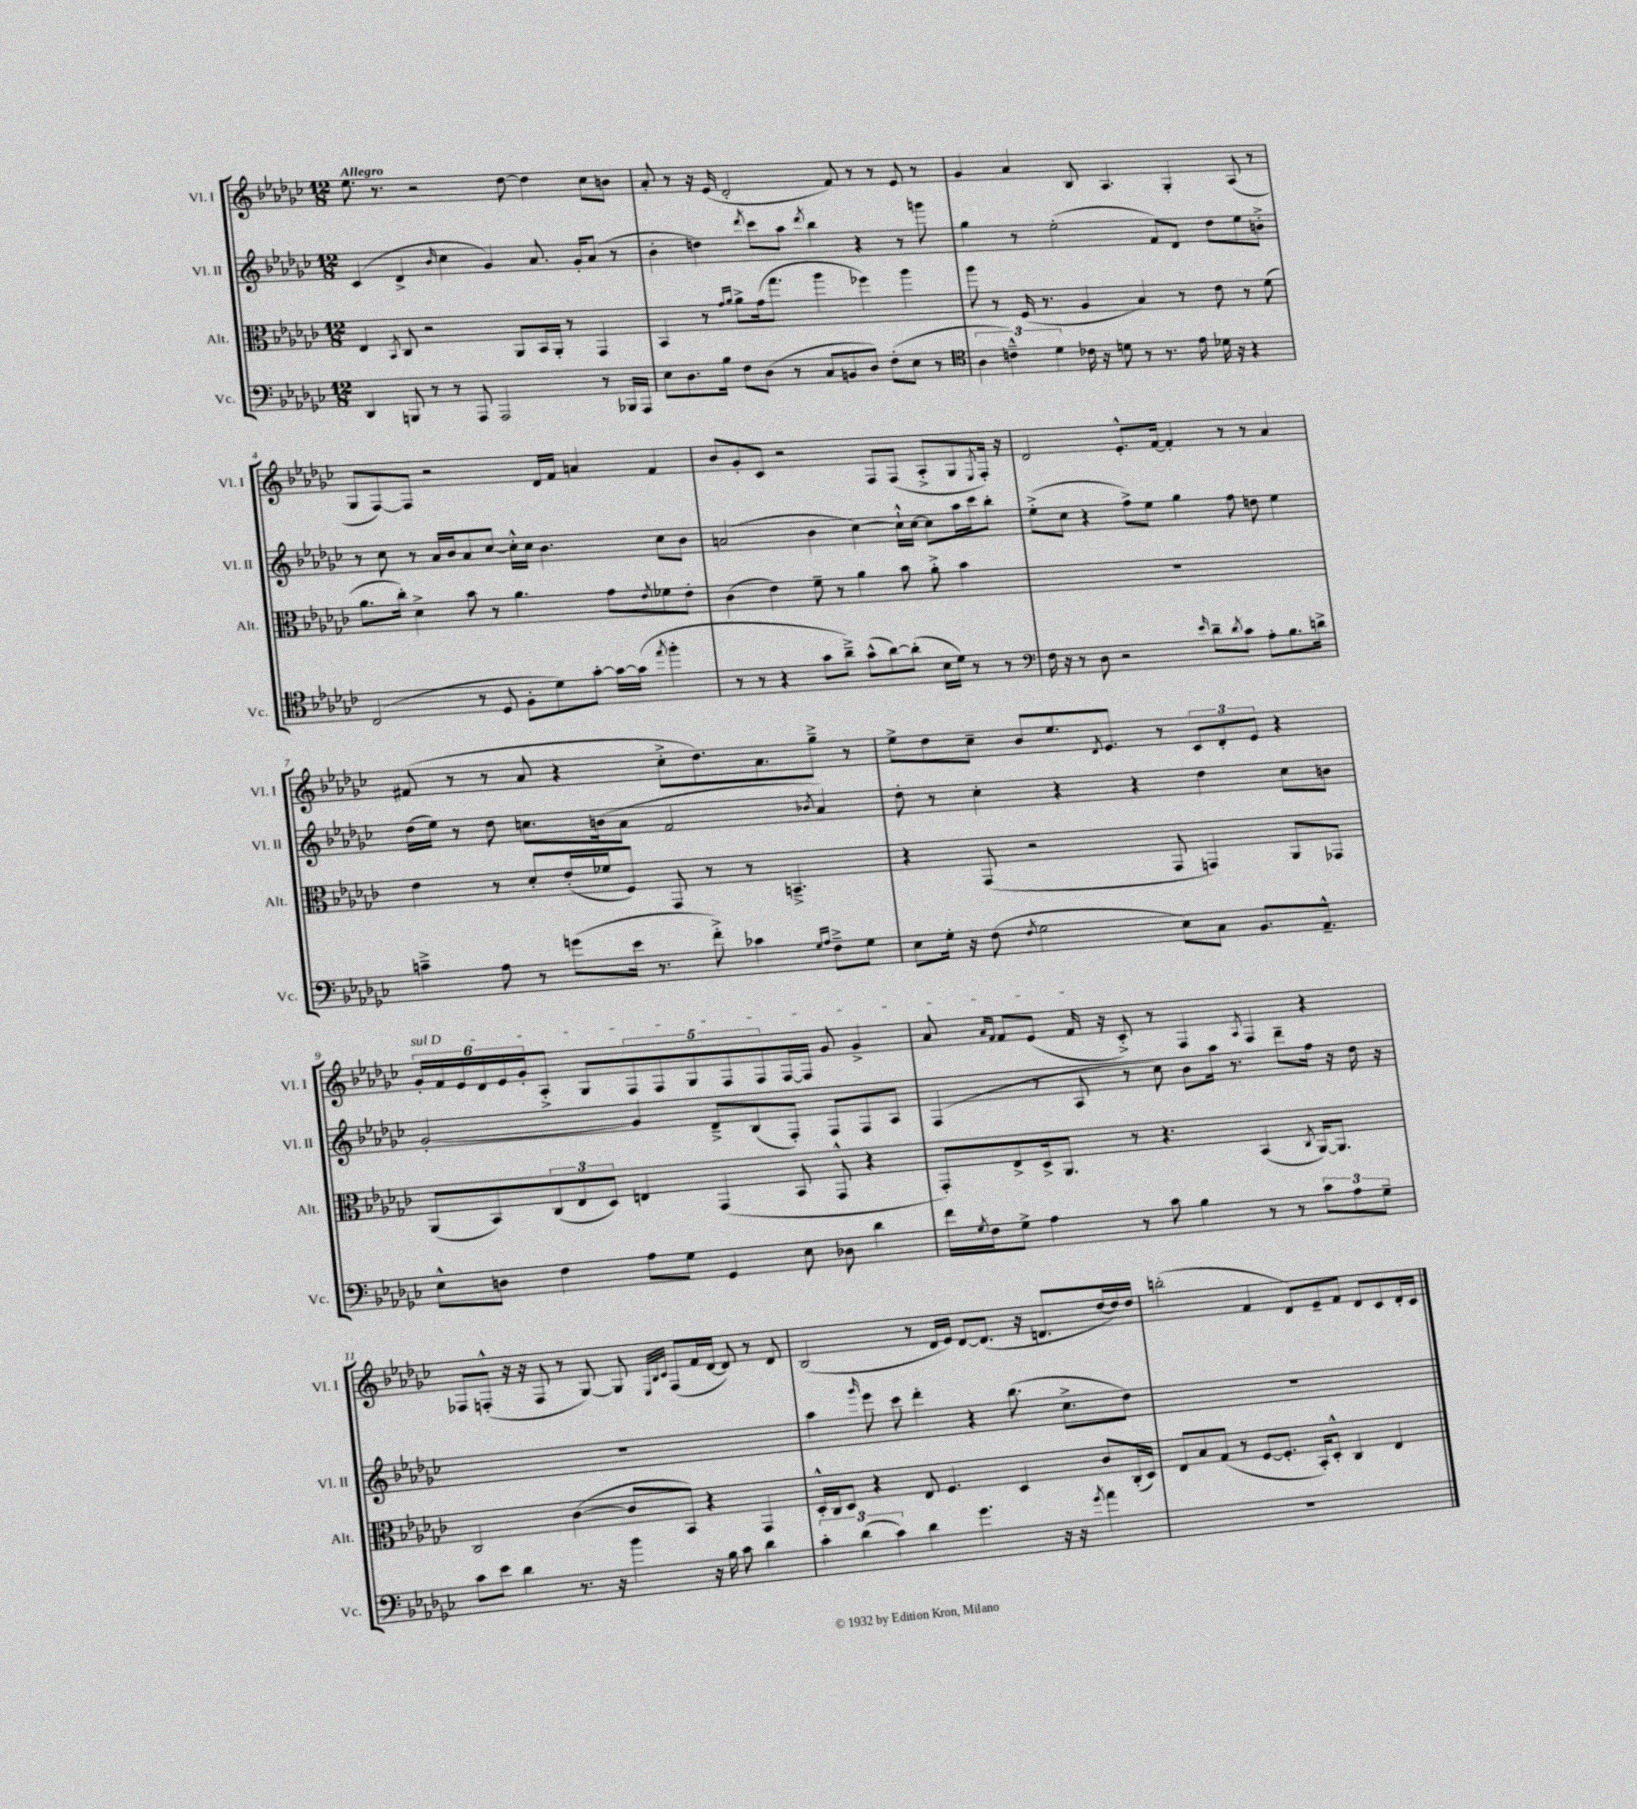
<<
\new StaffGroup <<
\new Staff = "s0" \with { instrumentName = "Vl. I" shortInstrumentName = "Vl. I" } {
    \clef treble \key ges \major \numericTimeSignature \time 12/8 \tempo "Allegro"
    ees''8. r8. r2 des''8~ des''4 ces''8 b'8 |
    aes'8-. r8 r16 ees'16( des'2-. f'8) r8 r8 ees'8 r8 |
    ges'4 aes'4 bes8 aes4. ges4-. aes8( r8 |
    ges8 f8~) f8 r2 des'16 f'16 a'4 f'4 |
    bes'8 ges'8-. ces'8 r2 f8 f8( aes8-.-> ges8 \acciaccatura { ees8 } f16-.) r16 |
    des'2 ees'8.-.-^ f'16~ f'4-. r8 r8 aes'4 |
    fis'8( r8 r8 aes'8 r4 ces''8-.-> des''8.) aes'8. ges''8---> r8 |
    ees''8-> des''8 ces''8-- bes'8 ees''8. \acciaccatura { des'8 } ees'8. r8 \tuplet 3/2 { ces'8 des'8-. ees'8 } r4 |
    \tuplet 6/4 { \once \override TextSpanner.bound-details.left.text = \markup { \italic "sul D" } ges'16-.\startTextSpan f'16 ees'16 des'16 ees'16 ges'16-. } aes8-.-> ges8 \tuplet 5/4 { f8 f8 ges8 f8 f8 } f16~ f16 ges'8 ges'4-> |
    aes'8 \grace { aes'16 f'16 } f'8 ees'8( f'16\stopTextSpan r16 ces'8-.->) r8 f4 \acciaccatura { aes8 } f4 r4 |
    fes8 f8-.-^( r16 r16 f8 r8 ges8~) ges8 \grace { ees32 bes32 ces'32 } f8( f'16 des'16~ des'8) r8 des'8 |
    bes2( r8 des'16 ees'16) des'8~ des'8.( r16 d'8. des''16~ des''16) des''16 |
    b''2-.( f'4 des'8) ees'8-- f'8 des'8 ces'8 des'16-. ces'16 \bar "|." |
}
\new Staff = "s1" \with { instrumentName = "Vl. II" shortInstrumentName = "Vl. II" } {
    \clef treble \key ges \major \numericTimeSignature \time 12/8
    ces'4( des'4-> \grace { bes'16 } ces''4 ges'4) aes'8. ges'16-. aes'8( r8 |
    bes'4-. d''4) \acciaccatura { des'''8 } ces'''8 aes''8 \acciaccatura { des'''8 } bes''4 r4 r8 g'''8 |
    ges''4 r8 ees''2-.( f'8) des'8 des''8 ees''8 b'8-.-> |
    r8 ces''8 r8 aes'16 bes'16 aes'8 ces''8~ ces''16-.-^ ces''16 bes'4. ces''8 bes'8 |
    a'2( bes'4 ces''4~) ces''16-!-^ ces''16~ ces''8 aes''16 ces'''16 bes''8-. |
    ees''8-.->( ces''8 r4 f''8->) ees''8 ges''4 f''8 d''8 ees''4 |
    des''16( ees''16) r8 des''8 c''8. b'16( aes'8 f'2 \acciaccatura { bes'8 } aes'4) |
    des''8-. r8 ces''4-. r4 r4 des''4 ces''8 b'8 |
    ges'2~-. ges'4 des'8---> bes8( f8-.) f8 f8 aes8 |
    f4( r8 aes8 r8 ces''8) bes'8 aes''16 r8. des'''8-- f''16 r16 des''16 r16 |
    R1. |
    aes''4 \grace { ges'''16 } ees'''8 ces'''8 des'''4-. r4 bes''8.( ces''8.-> des''8) |
    R1. \bar "|." |
}
\new Staff = "s2" \with { instrumentName = "Alt." shortInstrumentName = "Alt." } {
    \clef alto \key ges \major \numericTimeSignature \time 12/8
    ees4 \acciaccatura { bes,8 } ces8 r2 aes,8 bes,16 aes,16-. r8 ges,4 |
    bes,4 r8 \grace { ges'16 aes'16 } aes'8-> ges'16( ges''8. aes''4 fes''4) aes''4 |
    aes''8 r8 f16( r8. aes4 bes4) r8 ees'8 r8 f'8( |
    aes'8. ces''16-.) des'4-> bes'8 r8 aes'4. ges'8 \acciaccatura { ees'8 } fes'8 ees'8-. |
    ces'4( ees'4) f'8-- r8 aes'4 bes'8 aes'8-.-> bes'4 |
    R1. |
    ees'4 r8 des'8-. ees'16-.( fes'16 f8) ges,8 r8 r8 b,4.---> |
    r4 ges,8( r2 ges,8 g,4) aes,8 ges,8 |
    aes,8( bes,8) \tuplet 3/2 { ces8( ees8 des8) } e4 ges,4( bes,8 ges,8-^ r4 |
    ges,8-.) ees8-> des16-> aes,8. r8 r4. bes,4( \acciaccatura { ces8 } aes,16~) aes,8. |
    ces2 ces'4~( ces'8 bes,8) r4 ges,4 |
    des16-.-^ ces16 des8 r4 ees8 f4. des4 ces'8 ces16-.( des16) |
    ees8 bes8 ges8( r8 f8~ f8.-. bes,16-.) des8-.-^ ces4 ees4 \bar "|." |
}
\new Staff = "s3" \with { instrumentName = "Vc." shortInstrumentName = "Vc." } {
    \clef bass \key ges \major \numericTimeSignature \time 12/8
    des,4 b,,8 r8 r8 aes,,8 aes,,2 r8 bes,,16 aes,,16 |
    ees8 des8. bes16 f8 des8( r8 ces8 b,8 des8) f8-.( ees8 r8 |
    \clef tenor \tuplet 3/2 { aes4 c'4---^) des'4 } ces'16 r16 d'8 r8 r8. ees'16 des'16 r16 r4 |
    ces2( r8 des8 f8-. des'8) ges'8~-. ges'16~ ges'16( \acciaccatura { ees''8 } f''4-. |
    r8 r8 r4 ges'8 aes'8--->) ges'8-^( aes'8~) aes'8-.( bes16 des'16) r8 r8 |
    \clef bass f16 r16 r8 des8 r2 \grace { ees'16 } des'8-- \acciaccatura { des'8 } ces'8 aes8-. bes8. d'16-> |
    c'4---> aes8 r8 g'8( ees'16 r8. f'8-.->) ces'4 \grace { ges16 aes16 } f8---> ges8 |
    ees8 ges16-. r16 f8( \acciaccatura { f8 } ges2 ees8) ces8 bes,8. aes,8.---^ |
    ees8-^ d8 f4 aes8 ges8 ges,4 ees8 des8 des'4 |
    f'16 \acciaccatura { ges8 } f16 ges8-> aes4 r8 ces'8 bes4 r8 r8 \tuplet 3/2 { ces'8 aes8 ges8-- } |
    ces'8 ees'8 des'4 r8. r16 bes'4 r16 bes16 ces'8 des'4 |
    \tuplet 3/2 { ces'4-. des'4( ces'4) } des'4 ges'4. r16 r16 \acciaccatura { ges'8 } aes'4 |
    R1. \bar "|." |
}
>>
>>
